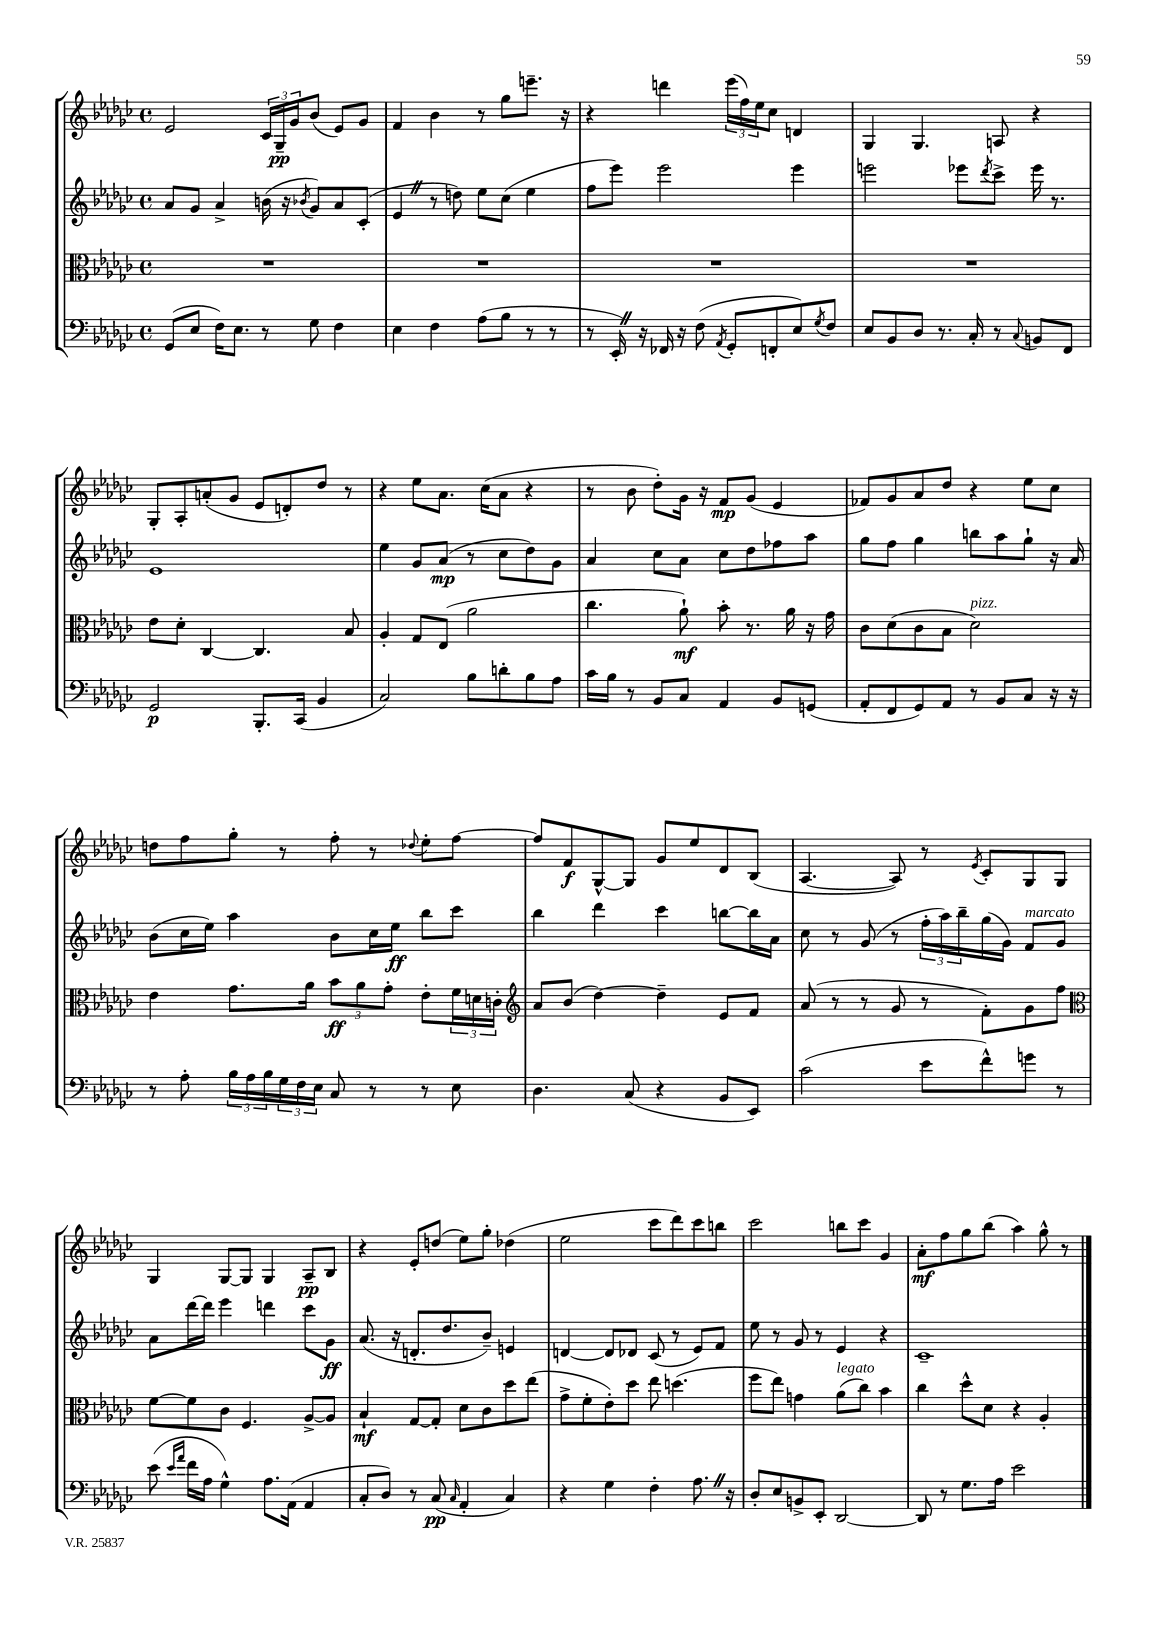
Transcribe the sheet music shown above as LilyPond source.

<<
\new StaffGroup <<
\new Staff = "s0" {
    \clef treble \key ges \major \defaultTimeSignature \time 4/4
    ees'2 \tuplet 3/2 { ces'16 ges16--\pp ges'16 } bes'8( ees'8) ges'8 |
    f'4 bes'4 r8 ges''8 e'''8.-- r16 |
    r4 d'''4 \tuplet 3/2 { ees'''16( f''16) ees''16 } ces''8 d'4 |
    ges4 ges4. a8 r4 |
    ges8-. aes8-. a'8-.( ges'8 ees'8 d'8-.) des''8 r8 |
    r4 ees''8 aes'8. ces''16( aes'8 r4 |
    r8 bes'8 des''8-.) ges'16 r16 f'8\mp ges'8( ees'4 |
    fes'8) ges'8 aes'8 des''8 r4 ees''8 ces''8 |
    d''8 f''8 ges''8-. r8 f''8-. r8 \appoggiatura { des''8 } ees''8-. f''8~ |
    f''8 f'8\f ges8~-^ ges8 ges'8 ees''8 des'8 bes8( |
    aes4.~ aes8) r8 \acciaccatura { ees'8 } ces'8-. ges8 ges8 |
    ges4 ges8~ ges8 ges4 aes8--\pp bes8 |
    r4 ees'8-. d''8( ees''8) ges''8-. des''4( |
    ees''2 ces'''8 des'''8) ces'''8 b''8 |
    ces'''2 b''8 ces'''8 ges'4 |
    aes'8-.\mf f''8 ges''8 bes''8( aes''4) ges''8-^ r8 \bar "|." |
}
\new Staff = "s1" {
    \clef treble \key ges \major \defaultTimeSignature \time 4/4
    aes'8 ges'8 aes'4-> b'16( r16 \acciaccatura { bes'8 } ges'8) aes'8 ces'8-.( |
    ees'4 \once \override BreathingSign.text = \markup { \musicglyph "scripts.caesura.straight" } \breathe r8 d''8) ees''8 ces''8( ees''4 |
    f''8 ees'''8) ees'''2 ees'''4 |
    e'''2 ees'''8 \acciaccatura { des'''8 } ces'''8-> ees'''16 r8. |
    ees'1 |
    ees''4 ges'8 aes'8\mp( r8 ces''8 des''8) ges'8 |
    aes'4 ces''8 aes'8 ces''8 des''8 fes''8 aes''8 |
    ges''8 f''8 ges''4 b''8 aes''8 ges''8-! r16 aes'16 |
    bes'8( ces''16 ees''16) aes''4 bes'8 ces''16 ees''16\ff bes''8 ces'''8 |
    bes''4 des'''4 ces'''4 b''8~ b''16 aes'16 |
    ces''8 r8 ges'8( r8 \tuplet 3/2 { f''16-. aes''16) bes''16-- } ges''16( ges'16) f'8^\markup { \italic "marcato" } ges'8 |
    aes'8 des'''16~ des'''16 ees'''4 d'''4 ces'''8 ges'8\ff |
    aes'8.( r16 d'8.-. des''8. bes'8--) e'4 |
    d'4~ d'8 des'8 ces'8( r8 ees'8) f'8 |
    ees''8 r8 ges'8 r8 ees'4 r4 |
    ces'1-- \bar "|." |
}
\new Staff = "s2" {
    \clef alto \key ges \major \defaultTimeSignature \time 4/4
    R1 |
    R1 |
    R1 |
    R1 |
    ees'8 des'8-. ces4~ ces4. bes8 |
    aes4-. ges8 ees8( aes'2 |
    ces''4. aes'8-!\mf) bes'8-. r8. aes'16 r16 ges'16 |
    ces'8 des'8( ces'8 bes8 des'2^\markup { \italic "pizz." }) |
    ees'4 ges'8. aes'16 \tuplet 3/2 { bes'8\ff aes'8 ges'8-. } ees'8-. \tuplet 3/2 { f'16 d'16 c'16-. } |
    \clef treble aes'8 bes'8( des''4~) des''4-- ees'8 f'8 |
    aes'8( r8 r8 ges'8 r8 f'8-.) ges'8 f''8 |
    \clef alto f'8~ f'8 ces'8 f4. aes8~-> aes8 |
    bes4-!\mf ges8~ ges8-. des'8 ces'8 des''8 ees''8( |
    ges'8-> f'8-. ees'8-.) des''8 ees''8 d''4.( |
    f''8 ees''8) g'4 aes'8^\markup { \italic "legato" }( ces''8) bes'4 |
    ces''4 des''8-^ des'8 r4 aes4-. \bar "|." |
}
\new Staff = "s3" {
    \clef bass \key ges \major \defaultTimeSignature \time 4/4
    ges,8( ees8 f16) ees8. r8 ges8 f4 |
    ees4 f4 aes8( bes8 r8 r8 |
    r8 ees,16-.) \once \override BreathingSign.text = \markup { \musicglyph "scripts.caesura.straight" } \breathe r16 fes,16 r16 f8( \acciaccatura { aes,8 } ges,8-. f,8-. ees8) \acciaccatura { ges8 } f8 |
    ees8 bes,8 des8 r8. ces16-. r8 \appoggiatura { ces8 } b,8 f,8 |
    ges,2\p bes,,8.-. ces,16( bes,4 |
    ces2) bes8 d'8-. bes8 aes8 |
    ces'16 bes16 r8 bes,8 ces8 aes,4 bes,8 g,8( |
    aes,8-. f,8 ges,8) aes,8 r8 bes,8 ces8 r16 r16 |
    r8 aes8-. \tuplet 3/2 { bes16 aes16 bes16 } \tuplet 3/2 { ges16 f16 ees16 } ces8 r8 r8 ees8 |
    des4. ces8( r4 bes,8 ees,8) |
    ces'2( ees'8 f'8-^) g'8 r8 |
    ees'8( \grace { ees'16 aes'16 } f'16 aes16 ges4-^) aes8. aes,16( aes,4 |
    ces8-. des8) r8 ces8\pp( \grace { ces16 } aes,4-. ces4) |
    r4 ges4 f4-. aes8. \once \override BreathingSign.text = \markup { \musicglyph "scripts.caesura.straight" } \breathe r16 |
    des8-. ees8 b,8-> ees,8-. des,2~ |
    des,8 r8 ges8. aes16 ees'2 \bar "|." |
}
>>
>>
\layout { \context { \Score \remove "Bar_number_engraver" } }
